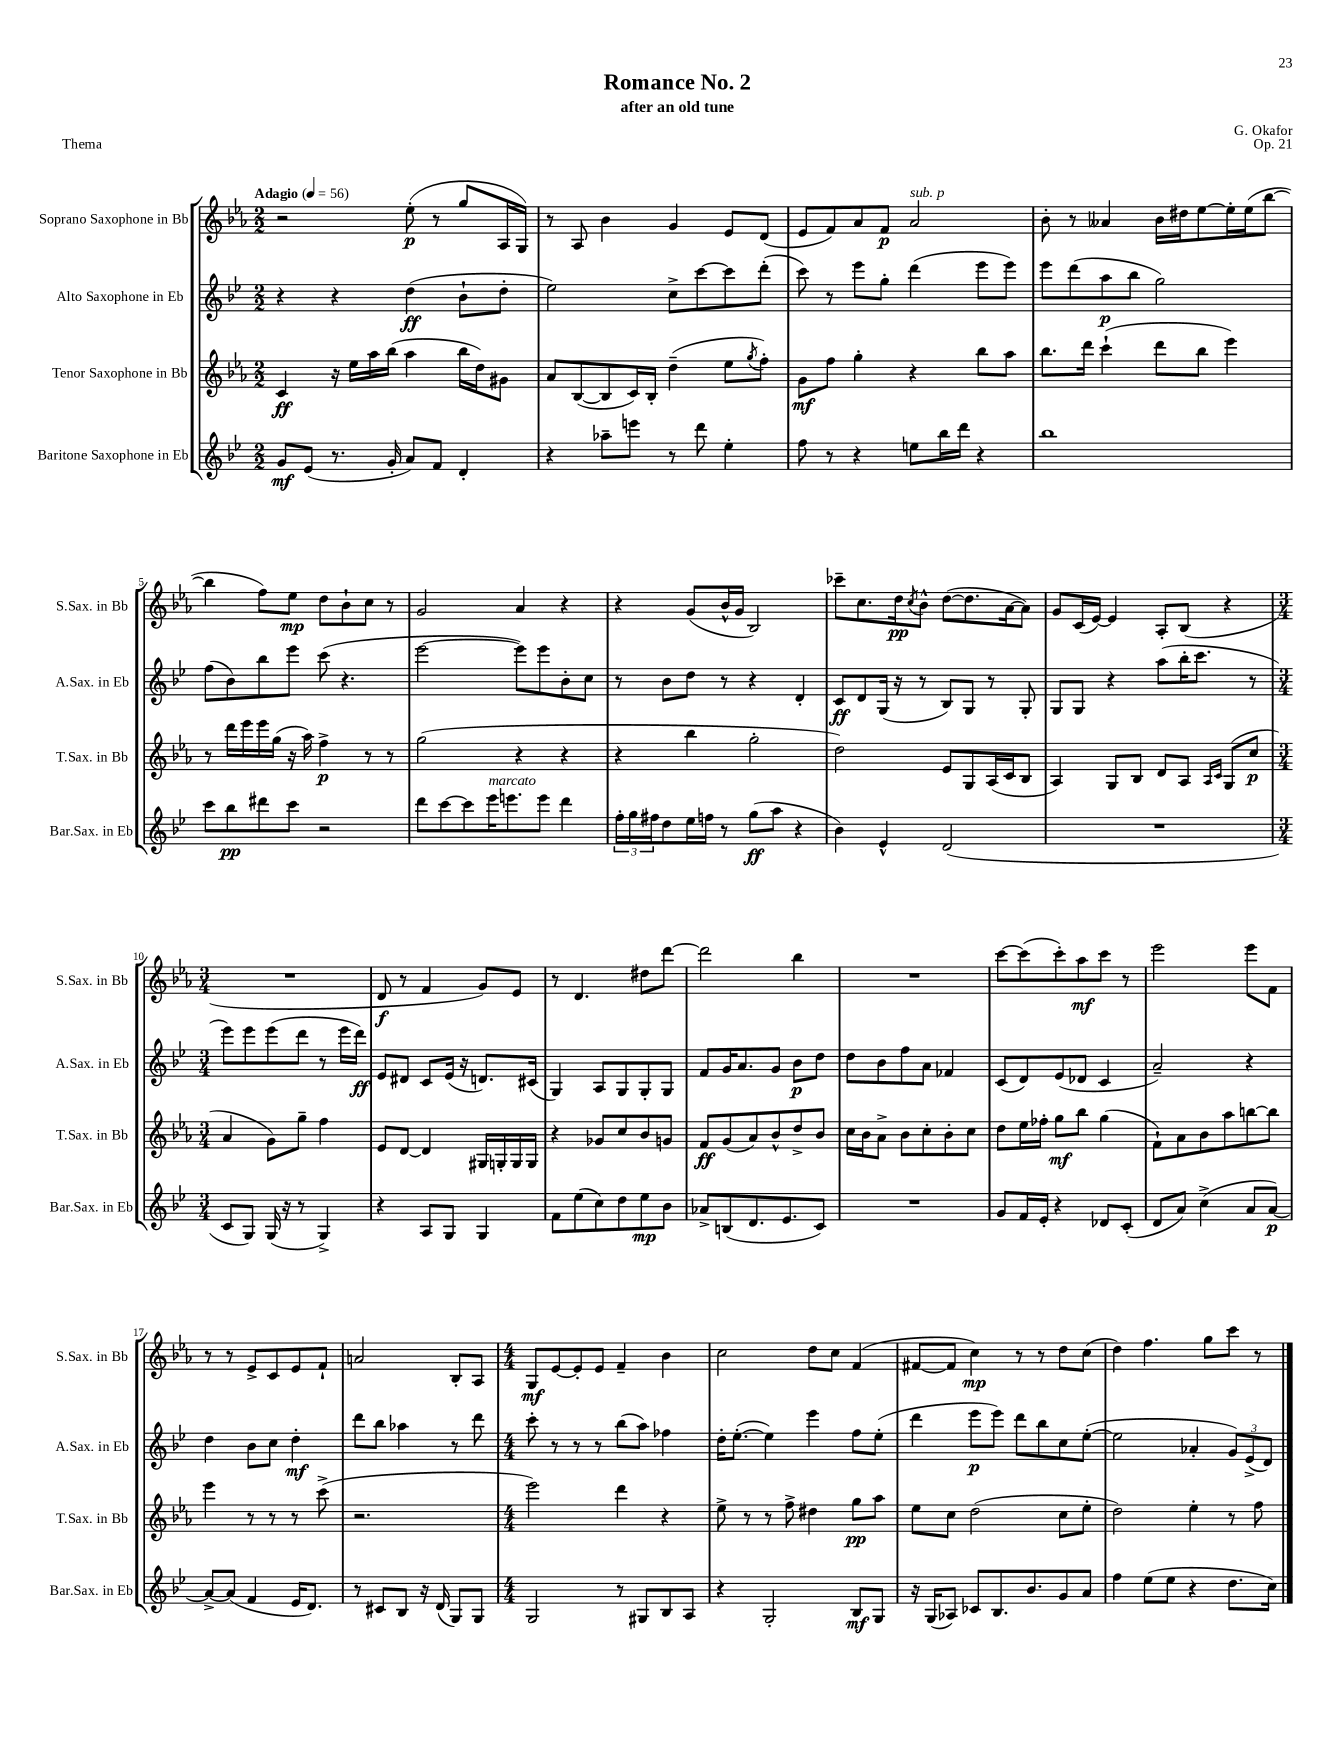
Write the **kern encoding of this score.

**kern	**dynam	**kern	**dynam	**kern	**dynam	**kern	**dynam
*part4	*part4	*part3	*part3	*part2	*part2	*part1	*part1
*staff4	*staff4	*staff3	*staff3	*staff2	*staff2	*staff1	*staff1
*I"Baritone Saxophone in Eb	*	*I"Tenor Saxophone in Bb	*	*I"Alto Saxophone in Eb	*	*I"Soprano Saxophone in Bb	*
*I'Bar.Sax. in Eb	*	*I'T.Sax. in Bb	*	*I'A.Sax. in Eb	*	*I'S.Sax. in Bb	*
*clefG2	*	*clefG2	*	*clefG2	*	*clefG2	*
*k[b-e-]	*	*k[b-e-a-]	*	*k[b-e-]	*	*k[b-e-a-]	*
*M2/2	*	*M2/2	*	*M2/2	*	*M2/2	*
*MM56	*	*MM56	*	*MM56	*	*MM56	*
=1	=1	=1	=1	=1	=1	=1	=1
!	!	!	!	!	!	!LO:TX:a:B:t=Adagio	!
8g/L	mf	4c/	ff	4r	.	2r	.
(8e-/J	.	.	.	.	.	.	.
8.r	.	16r	.	4r	.	.	.
.	.	16ee-\LL	.	.	.	.	.
.	.	16aa-\	.	.	.	.	.
16g'/	.	(16bb-\JJ	.	.	.	.	.
8a/L)	.	4aa-\	.	(4dd\	ff	(8ee-'\	p
8f/J	.	.	.	.	.	8r	.
4d'/	.	16bb-\LL	.	8b-`\L	.	8gg/L	.
.	.	16dd\J)	.	.	.	.	.
.	.	8g#X\J	.	8dd'\J	.	16A-/L	.
.	.	.	.	.	.	16G/JJ)	.
=2	=2	=2	=2	=2	=2	=2	=2
4r	.	8a-/L	.	2ee-\)	.	8r	.
.	.	([8B-/	.	.	.	8A-/	.
8aa-X~\L	.	8B-/]	.	.	.	4b-\	.
8eeen\J	.	16c/L)	.	.	.	.	.
.	.	16B-'/JJ	.	.	.	.	.
8r	.	(4dd~\	.	8cc^\L	.	4g/	.
8ddd\	.	.	.	[8ccc\	.	.	.
4ee-'\	.	8ee-\L	.	8ccc\]	.	8e-/L	.
.	.	8qgg/	.	.	.	.	.
.	.	8ff'\J)	.	(8ddd'\J	.	(8d/J	.
=3	=3	=3	=3	=3	=3	=3	=3
8ff\	.	8g\L	mf	8ccc\)	.	8e-/L	.
8r	.	8ff\J	.	8r	.	8f/)	.
4r	.	4gg'\	.	8eee-\L	.	8a-/	.
.	.	.	.	8gg'\J	.	8f/J	p
!	!	!	!	!	!	!LO:TX:a:i:t=sub. p	!
8een\L	.	4r	.	(4ddd\	.	2a-/	.
16bb-\L	.	.	.	.	.	.	.
16ddd\JJ	.	.	.	.	.	.	.
4r	.	8bb-\L	.	8eee-\L	.	.	.
.	.	8aa-\J	.	8eee-\J)	.	.	.
=4	=4	=4	=4	=4	=4	=4	=4
1bb-	.	8.bb-\L	.	8eee-\L	.	8b-'\	.
.	.	.	.	(8ddd\	.	8r	.
.	.	16ddd\Jk	.	.	.	.	.
.	.	(4ccc`\	.	8aa\	p	4a--X/	.
.	.	.	.	8bb-\J	.	.	.
.	.	8ddd\L	.	2gg\)	.	16b-\LL	.
.	.	.	.	.	.	16dd#X\J	.
.	.	8bb-\J	.	.	.	[8ee-\	.
.	.	4eee-\)	.	.	.	16ee-'\L]	.
.	.	.	.	.	.	(16ee-\J	.
.	.	.	.	.	.	[8bb-\J	.
!!LO:LB:g=z
=5	=5	=5	=5	=5	=5	=5	=5
8ccc\L	.	8r	.	(8ff\L	.	4bb-\]	.
8bb-\	pp	16ddd\LL	.	8b-\)	.	.	.
.	.	16eee-\	.	.	.	.	.
8ddd#X\	.	16eee-\	.	8bb-\	.	8ff\L)	.
.	.	(16gg\JJ	.	.	.	.	.
8ccc\J	.	16r	.	8eee-\J	.	8ee-\J	mp
.	.	16aa-\)	.	.	.	.	.
2r	.	4ff^\	p	(8ccc\	.	8dd\L	.
.	.	.	.	4.r	.	8b-`\	.
.	.	8r	.	.	.	8cc\J	.
.	.	8r	.	.	.	8r	.
=6	=6	=6	=6	=6	=6	=6	=6
8ddd\L	.	(2gg\	.	[2eee-\	.	2g/	.
[8ccc\	.	.	.	.	.	.	.
8ccc\]	.	.	.	.	.	.	.
!LO:TX:a:i:t=marcato	!	!	!	!	!	!	!
16eee-\K	.	.	.	.	.	.	.
8.eeen\	.	.	.	.	.	.	.
.	.	4r	.	8eee-\L])	.	4a-/	.
8eee\J	.	.	.	8eee-\	.	.	.
4ddd\	.	4r	.	8b-'\	.	4r	.
.	.	.	.	8cc\J	.	.	.
=7	=7	=7	=7	=7	=7	=7	=7
24ff'\LL	.	4r	.	8r	.	4r	.
24gg\	.	.	.	.	.	.	.
24ff#X\J	.	.	.	.	.	.	.
8dd\	.	.	.	8b-\L	.	.	.
16ee-\L	.	4bb-\	.	8dd\J	.	(8g/L	.
16ffn\JJ	.	.	.	.	.	.	.
8r	.	.	.	8r	.	16b-^^/L	.
.	.	.	.	.	.	16g/JJ	.
(8gg\L	ff	2gg'\	.	4r	.	2B-/)	.
8aa\J	.	.	.	.	.	.	.
4r	.	.	.	4d'/	.	.	.
=8	=8	=8	=8	=8	=8	=8	=8
4b-\)	.	2dd\)	.	8c/L	ff	8ccc-X~\L	.
.	.	.	.	8d/	.	8.cc\	.
4e-^^/	.	.	.	(16G/Jk	.	.	.
.	.	.	.	16r	.	16dd\k	pp
.	.	.	.	.	.	8qcc/	.
.	.	.	.	8r	.	8b-^^\J	.
(2d/	.	8e-/L	.	8B-/L)	.	([8dd\L	.
.	.	8G/	.	8G/J	.	8.dd\]	.
.	.	(16A-/L	.	8r	.	.	.
.	.	16c/J	.	.	.	[16a-\k	.
.	.	8B-/J	.	8G'/	.	8a-\J])	.
=9	=9	=9	=9	=9	=9	=9	=9
1r	.	4A-/)	.	8G/L	.	8g/L	.
.	.	.	.	8G/J	.	(16c/L	.
.	.	.	.	.	.	[16e-/JJ)	.
.	.	8G/L	.	4r	.	4e-/]	.
.	.	8B-/J	.	.	.	.	.
.	.	8d/L	.	(8aa\L	.	8A-'/L	.
.	.	8A-/J	.	16bb-'\K	.	(8B-/J	.
.	.	.	.	8.ccc\J	.	.	.
.	.	16qqA-/LL	.	.	.	.	.
.	.	16qqc/JJ	.	.	.	.	.
.	.	(8G/L	.	.	.	4r	.
.	.	8cc/J	p	8r	.	.	.
!!LO:LB:g=z
=10	=10	=10	=10	=10	=10	=10	=10
*M3/4	*	*M3/4	*	*M3/4	*	*M3/4	*
8c/L	.	4a-/	.	8eee-\L)	.	2.r	.
8G/J)	.	.	.	8eee-\	.	.	.
(16G/	.	8g\L)	.	(8eee-\	.	.	.
16r	.	.	.	.	.	.	.
8r	.	8gg~\J	.	8ddd\J	.	.	.
4G^/)	.	4ff\	.	8r	.	.	.
.	.	.	.	16eee-\LL	.	.	.
.	.	.	.	16ddd\JJ)	ff	.	.
=11	=11	=11	=11	=11	=11	=11	=11
4r	.	8e-/L	.	8e-/L	.	8d/	f
.	.	[8d/J	.	8d#X/J	.	8r	.
8A/L	.	4d/]	.	8c/L	.	4f/	.
8G/J	.	.	.	(16e-/Jk	.	.	.
.	.	.	.	16r	.	.	.
4G/	.	16G#X/LL	.	8.dn/L)	.	8g/L)	.
.	.	16Gn'/	.	.	.	.	.
.	.	16G/	.	.	.	8e-/J	.
.	.	16G/JJ	.	(16c#X/Jk	.	.	.
=12	=12	=12	=12	=12	=12	=12	=12
8f\L	.	4r	.	4G/)	.	8r	.
(8ee-\	.	.	.	.	.	4.d/	.
8cc\)	.	8g-X/L	.	8A/L	.	.	.
8dd\	.	8cc/	.	8G/	.	.	.
8ee-\	mp	8b-/	.	8G'/	.	8dd#X\L	.
8b-\J	.	8gn/J	.	8G/J	.	[8ddd\J	.
=13	=13	=13	=13	=13	=13	=13	=13
8a-X^/L	.	8f/L	ff	8f/L	.	2ddd\]	.
(8Bn/	.	(8g/	.	16g/K	.	.	.
.	.	.	.	8.a/	.	.	.
8.d/	.	8a-/)	.	.	.	.	.
.	.	8b-^^/	.	8g/J	.	.	.
8.e-/	.	.	.	.	.	.	.
.	.	8dd^/	.	8b-\L	p	4bb-\	.
8c/J)	.	8b-/J	.	8dd\J	.	.	.
=14	=14	=14	=14	=14	=14	=14	=14
2.r	.	16cc\LL	.	8dd\L	.	2.r	.
.	.	16b-\J	.	.	.	.	.
.	.	8a-^\J	.	8b-\	.	.	.
.	.	8b-\L	.	8ff\	.	.	.
.	.	8cc'\	.	8a\J	.	.	.
.	.	8b-'\	.	4f-X/	.	.	.
.	.	8cc\J	.	.	.	.	.
=15	=15	=15	=15	=15	=15	=15	=15
8g/L	.	8dd\L	.	(8c/L	.	[8ccc\L	.
16f/L	.	16ee-\L	.	8d/)	.	(8ccc\]	.
16e-'/JJ	.	16ff-X'\JJ	.	.	.	.	.
4r	.	8gg\L	mf	(8e-/	.	8ccc'\)	.
.	.	8bb-\J	.	8d-X/J	.	8aa-\	mf
8d-X/L	.	(4gg\	.	4c/	.	8ccc\J	.
(8c'/J	.	.	.	.	.	8r	.
=16	=16	=16	=16	=16	=16	=16	=16
8d/L	.	8f`\L)	.	2a~/)	.	2eee-\	.
8a/J)	.	8a-\	.	.	.	.	.
(4cc^\	.	8b-\	.	.	.	.	.
.	.	8aa-\	.	.	.	.	.
8a/L	.	[8bbn\	.	4r	.	8eee-\L	.
[8a/J)	p	8bb\J]	.	.	.	8f\J	.
!!LO:LB:g=z
=17	=17	=17	=17	=17	=17	=17	=17
8a^/L_	.	4eee-\	.	4dd\	.	8r	.
(8a/J]	.	.	.	.	.	8r	.
4f/	.	8r	.	8b-\L	.	8e-^/L	.
.	.	8r	.	8cc\J	.	8c/	.
16e-/KL	.	8r	.	4dd'\	mf	8e-/	.
8.d/J)	.	.	.	.	.	.	.
.	.	(8ccc^\	.	.	.	8f`/J	.
=18	=18	=18	=18	=18	=18	=18	=18
8r	.	2.r	.	8ddd\L	.	2an/	.
8c#X/L	.	.	.	8bb-\J	.	.	.
8B-/J	.	.	.	4aa-X\	.	.	.
16r	.	.	.	.	.	.	.
(16d/	.	.	.	.	.	.	.
8G/L)	.	.	.	8r	.	8B-'/L	.
8G/J	.	.	.	8ddd\	.	8A-/J	.
=19	=19	=19	=19	=19	=19	=19	=19
*M4/4	*	*M4/4	*	*M4/4	*	*M4/4	*
2G/	.	2eee-\)	.	8ccc'\	.	8G/L	mf
.	.	.	.	8r	.	[8e-/	.
.	.	.	.	8r	.	8e-'/]	.
.	.	.	.	8r	.	8e-/J	.
8r	.	4ddd\	.	(8bb-\L	.	4f~/	.
8G#X/L	.	.	.	8aa\J)	.	.	.
8B-/	.	4r	.	4ff-X\	.	4b-\	.
8A/J	.	.	.	.	.	.	.
=20	=20	=20	=20	=20	=20	=20	=20
4r	.	8ee-^\	.	16dd'\KL	.	2cc\	.
.	.	.	.	([8.ee-'\J	.	.	.
.	.	8r	.	.	.	.	.
2G'/	.	8r	.	4ee-\])	.	.	.
.	.	8ff^\	.	.	.	.	.
.	.	4dd#X\	.	4eee-\	.	8dd\L	.
.	.	.	.	.	.	8cc\J	.
8B-/L	mf	8gg\L	pp	8ff\L	.	(4f/	.
8G/J	.	8aa-\J	.	(8ee-'\J	.	.	.
=21	=21	=21	=21	=21	=21	=21	=21
16r	.	8ee-\L	.	4ddd\	.	[8f#X/L	.
(16G/KL	.	.	.	.	.	.	.
8A-X/J)	.	8cc\J	.	.	.	8f#/J]	.
8c-X/L	.	(2dd\	.	8eee-\L	p	4cc\)	mp
8.B-/	.	.	.	8eee-\J)	.	.	.
.	.	.	.	8ddd\L	.	8r	.
8.b-/	.	.	.	.	.	.	.
.	.	.	.	8bb-\	.	8r	.
8g/	.	8cc\L	.	8cc\	.	8dd\L	.
8a/J	.	8ee-'\J	.	([8ee-'\J	.	(8cc\J	.
=22	=22	=22	=22	=22	=22	=22	=22
4ff\	.	2dd\)	.	2ee-\]	.	4dd\)	.
(8ee-\L	.	.	.	.	.	4.ff\	.
8ee-\J	.	.	.	.	.	.	.
4r	.	4ee-'\	.	4a-X'/	.	.	.
.	.	.	.	.	.	8gg\L	.
8.dd\L	.	8r	.	12g/L)	.	8ccc\J	.
.	.	.	.	(12e-^/	.	.	.
.	.	8ff\	.	.	.	8r	.
.	.	.	.	12d/J)	.	.	.
16cc\Jk)	.	.	.	.	.	.	.
==	==	==	==	==	==	==	==
*-	*-	*-	*-	*-	*-	*-	*-
